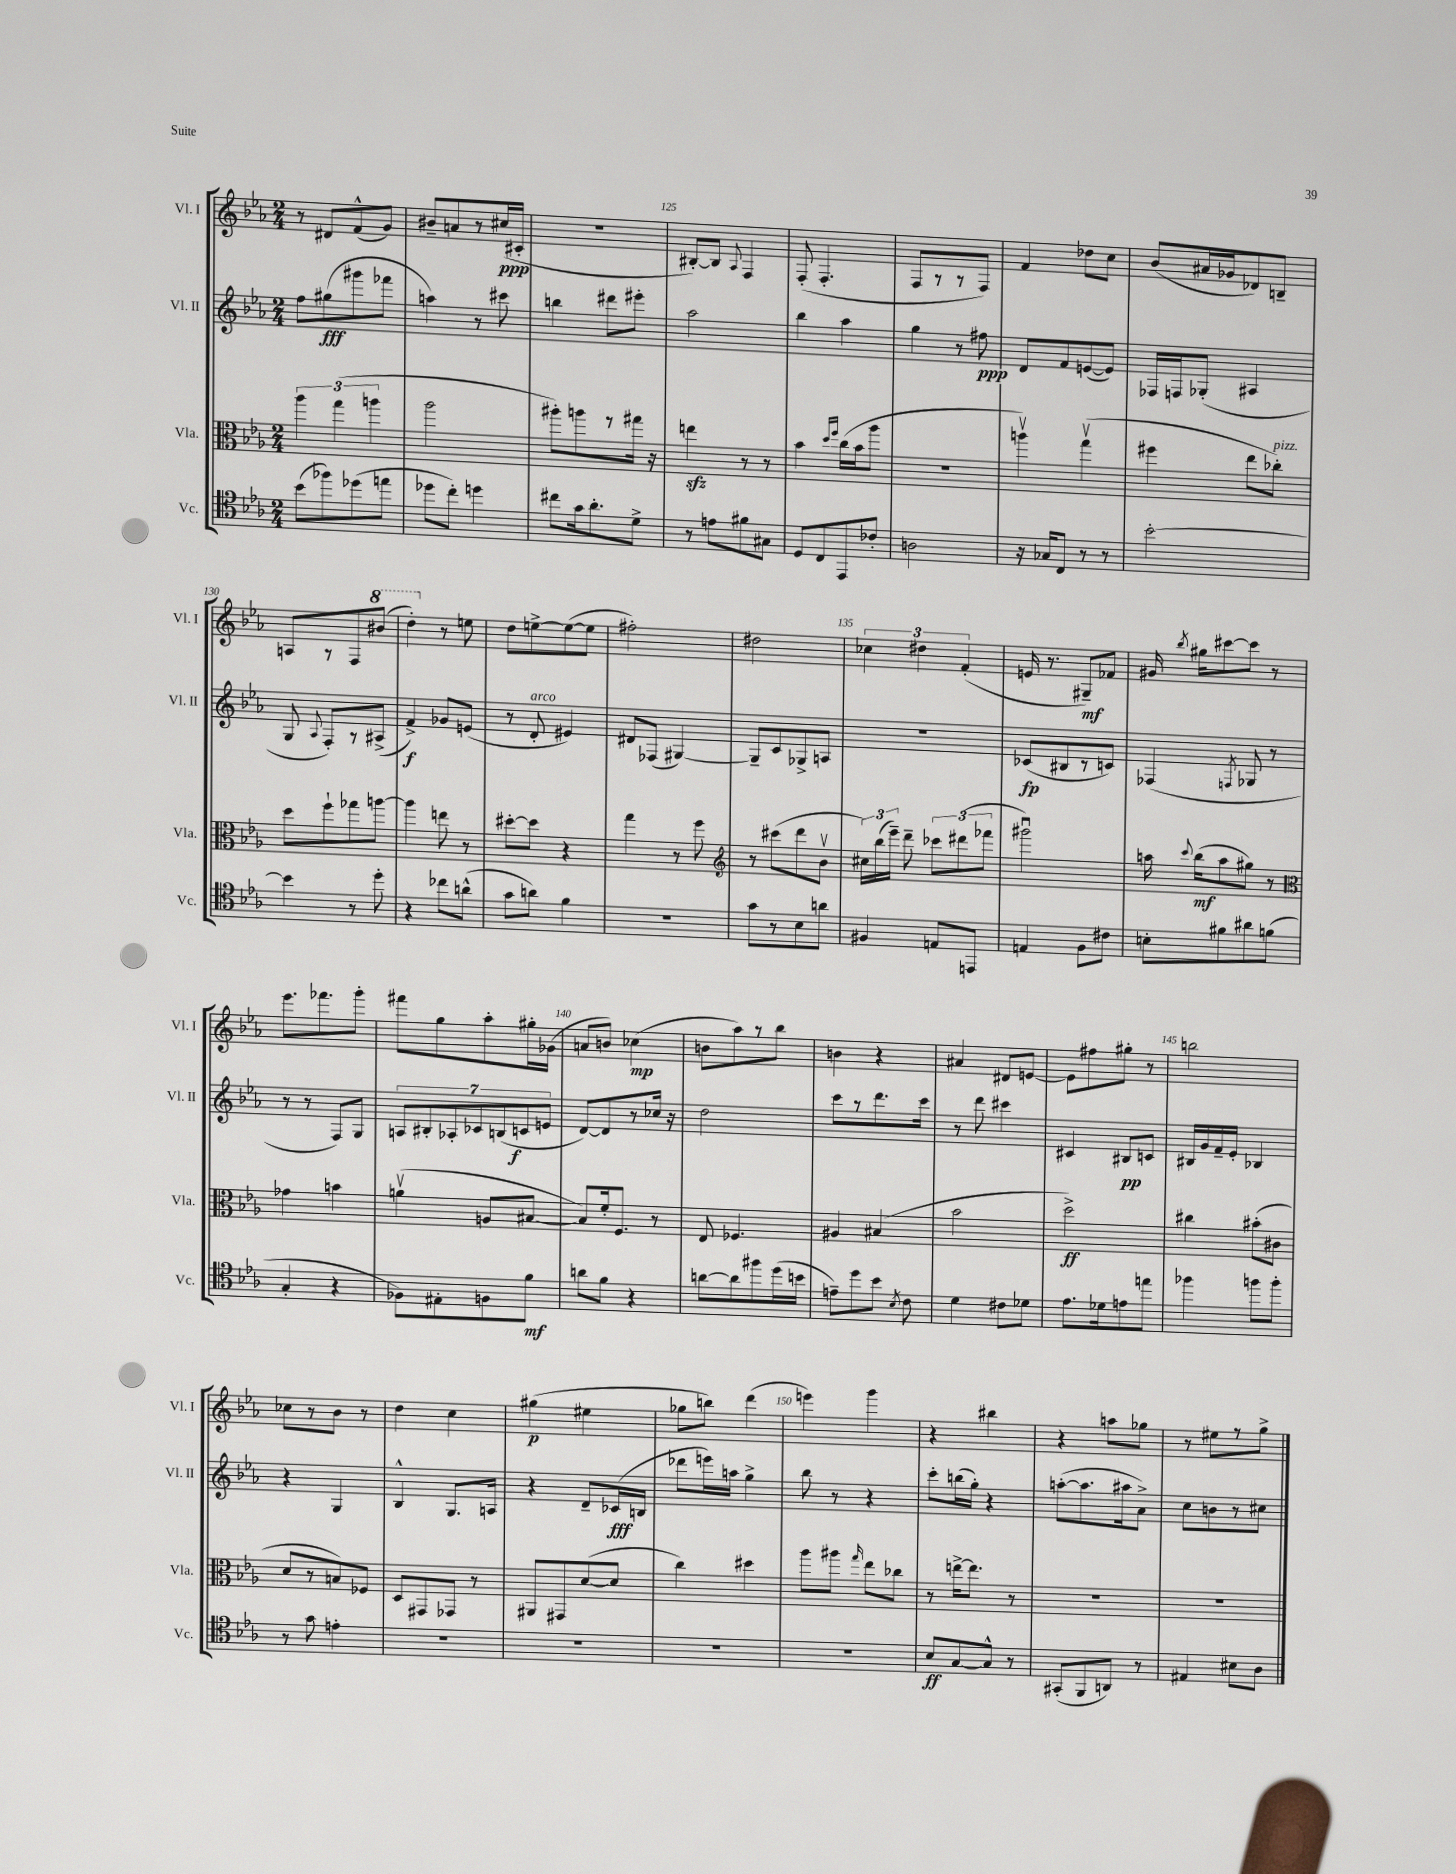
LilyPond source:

<<
\new StaffGroup <<
\new Staff = "s0" \with { instrumentName = "Vl. I" shortInstrumentName = "Vl. I" } {
    \clef treble \key ees \major \numericTimeSignature \time 2/4
    \autoBeamOff r8 dis'8[ f'8-^( g'8]) |
    bis'8[-- a'8 r8 cis''16\ppp( cis'16]-. |
    R2 |
    bis8[~-.) bis8] \appoggiatura { aes8 } f4 |
    f8-.( f4.-. |
    f8[ r8 r8 f8]) |
    f'4 des''8[ c''8] |
    bes'8[( ais'16 ges'16 des'8) b8]-- |
    a8[ r8 f8 \ottava #1 bis''8]( |
    d'''4-.) \ottava #0 r8 e''8 |
    d''8[ e''8~-> e''8~( e''8] |
    fis''2-.) |
    dis''2 |
    \tuplet 3/2 { ces''4 dis''4 f'4-.( } |
    e'16 r8. gis8[--\mf) fes'8] |
    gis'16 \acciaccatura { bes''8 } gis''16[ cis'''8~ cis'''8] r8 |
    ees'''8.[ fes'''8. g'''8]-. |
    fis'''8[ g''8 aes''8-. gis''16-. ges'16]( |
    a'8[ b'8]) ces''4\mp( |
    b'8[ aes''8) r8 bes''8] |
    b'4 r4 |
    ais'4 dis'8[ e'8]~ |
    e'8[ fis''8 gis''8]-. r8 |
    b''2 |
    ces''8[ r8 bes'8] r8 |
    d''4 c''4 |
    gis''4\p( eis''4 |
    ges''8[ b''8]) d'''4( |
    e'''4) g'''4 |
    r4 bis''4 |
    r4 a''8[ ges''8] |
    r8 eis''8[ r8 g''8]-> \bar "|." |
}
\new Staff = "s1" \with { instrumentName = "Vl. II" shortInstrumentName = "Vl. II" } {
    \clef treble \key ees \major \numericTimeSignature \time 2/4
    \autoBeamOff f''8[ gis''8\fff( gis'''8 fes'''8] |
    a''4) r8 cis'''8 |
    b''4 dis'''8[ eis'''8]-. |
    aes''2 |
    bes''4 aes''4 |
    g''4 r8 fis''8\ppp |
    d'8[ f'8 e'8~( e'8]) |
    fes16[ f16 ges8]-.( ais4 |
    g8 \appoggiatura { aes8 } f8[-.) r8 ais8]->( |
    f'4->\f) ges'8[ e'8]( |
    r8 d'8-.^\markup { \italic "arco" } eis'4) |
    dis'8[ fes8]( gis4~) |
    gis8[-- c'8 ges8-> a8] |
    R2 |
    ces'8[\fp( bis8 r8 c'8]) |
    fes4( \acciaccatura { f8 } ges8 r8 |
    r8 r8 f8[) g8] |
    \tuplet 7/4 { a8[ bis8-. aes8-. ces'8 b8( c'8\f e'8] } |
    d'8[~) d'8 r8 ces''16] r16 |
    d''2 |
    c'''8[ r8 d'''8. c'''16] |
    r8 d'''8 cis'''4 |
    cis'4 bis8[\pp c'8] |
    bis16[ g'16 f'16-- ees'16]-. bes4 |
    r4 g4 |
    bes4-^ g8.[ a16] |
    r4 d'8[-- ces'16\fff( b16] |
    des'''8[ e'''16) a''16] g''4-> |
    bes''8 r8 r4 |
    c'''8[-. b''16( g''16]-.) r4 |
    a''8[~-.( a''8. ais''16 aes'8]->) |
    c''8[ b'8 r8 cis''8] \bar "|." |
}
\new Staff = "s2" \with { instrumentName = "Vla." shortInstrumentName = "Vla." } {
    \clef alto \key ees \major \numericTimeSignature \time 2/4
    \autoBeamOff \tuplet 3/2 { aes''4 g''4( a''4 } |
    aes''2 |
    ais''8[-.) a''8 r8 gis''16] r16 |
    e''4\sfz r8 r8 |
    bes'4 \grace { d''16[ f''16] } c''16[( bes'16 aes''8] |
    r2 |
    a''4\upbow) g''4\upbow( |
    fis''4 ees''8[ ces''8]-.^\markup { \italic "pizz." }) |
    d''8[ f''8-! ges''8 a''8]~ |
    a''4 e''8 r8 |
    dis''8[~-. dis''8] r4 |
    g''4 r8 f''8 |
    \clef treble r8 cis'''8[( d'''8 bes'8]\upbow |
    \tuplet 3/2 { cis''16[) bes''16( ees'''16]--) } d'''8-- \tuplet 3/2 { ces'''8[ dis'''8( fes'''8] } |
    gis'''2\downbow) |
    a''16 \appoggiatura { c'''8 } bes''16[\mf( a''8 gis''8]) r8 |
    \clef alto ges'4 b'4 |
    a'4\upbow( a8[ bis8]~ |
    bis8[) f'16-. f8.] r8 |
    ees8 fes4. |
    ais4 bis4( |
    bes'2 |
    d''2->\ff) |
    cis''4 bis'8[-.( cis'8] |
    d'8[ r8 b8) fes8] |
    d8[ gis,8 ges,8] r8 |
    ais,8[ gis,8 d'8~( d'8] |
    c''4) dis''4 |
    aes''8[ ais''8] \grace { g''16 } ees''8[ ces''8] |
    r8 e''16[~-> e''8.] r8 |
    R2 |
    R2 \bar "|." |
}
\new Staff = "s3" \with { instrumentName = "Vc." shortInstrumentName = "Vc." } {
    \clef tenor \key ees \major \numericTimeSignature \time 2/4
    \autoBeamOff bes'8[( fes''8) des''8( e''8] |
    des''8[ c''8]-.) d''4 |
    cis''8[ g'16 aes'8.-. d'8]-> |
    r8 e'8[ fis'8 gis8] |
    d8[ c8 ees,8 ces'8]-. |
    a2 |
    r16 ges16[ c8] r8 r8 |
    bes'2~-. |
    bes'4 r8 d''8-. |
    r4 ces''8[ a'8]-^( |
    g'8[ a'8]) f'4 |
    R2 |
    g'8[ r8 bes8 a'8] |
    fis4 e8[ e,8] |
    e4 f8[ cis'8] |
    b8[-. fis'8 ais'8 f'8]( |
    g4-. r4 |
    fes8[) eis8-. f8 f'8]\mf |
    a'8[ f'8] r4 |
    a'8[~ a'8 fis''8 d''16( b'16] |
    e'8[--) d''8 bes'8] \acciaccatura { bes8 } c'8 |
    d'4 cis'8[ des'8] |
    ees'8.[ des'16 e'8 e''8] |
    fes''4 f''8[ f''8]-. |
    r8 g'8 e'4-. |
    R2 |
    R2 |
    R2 |
    R2 |
    bes8[\ff g8~ g8]-^ r8 |
    gis,8[-.( f,8 a,8]) r8 |
    eis4 bis8[ aes8] \bar "|." |
}
>>
>>
\layout { \context { \Score currentBarNumber = #122 \override BarNumber.break-visibility = ##(#f #t #t) barNumberVisibility = #(every-nth-bar-number-visible 5) } }
